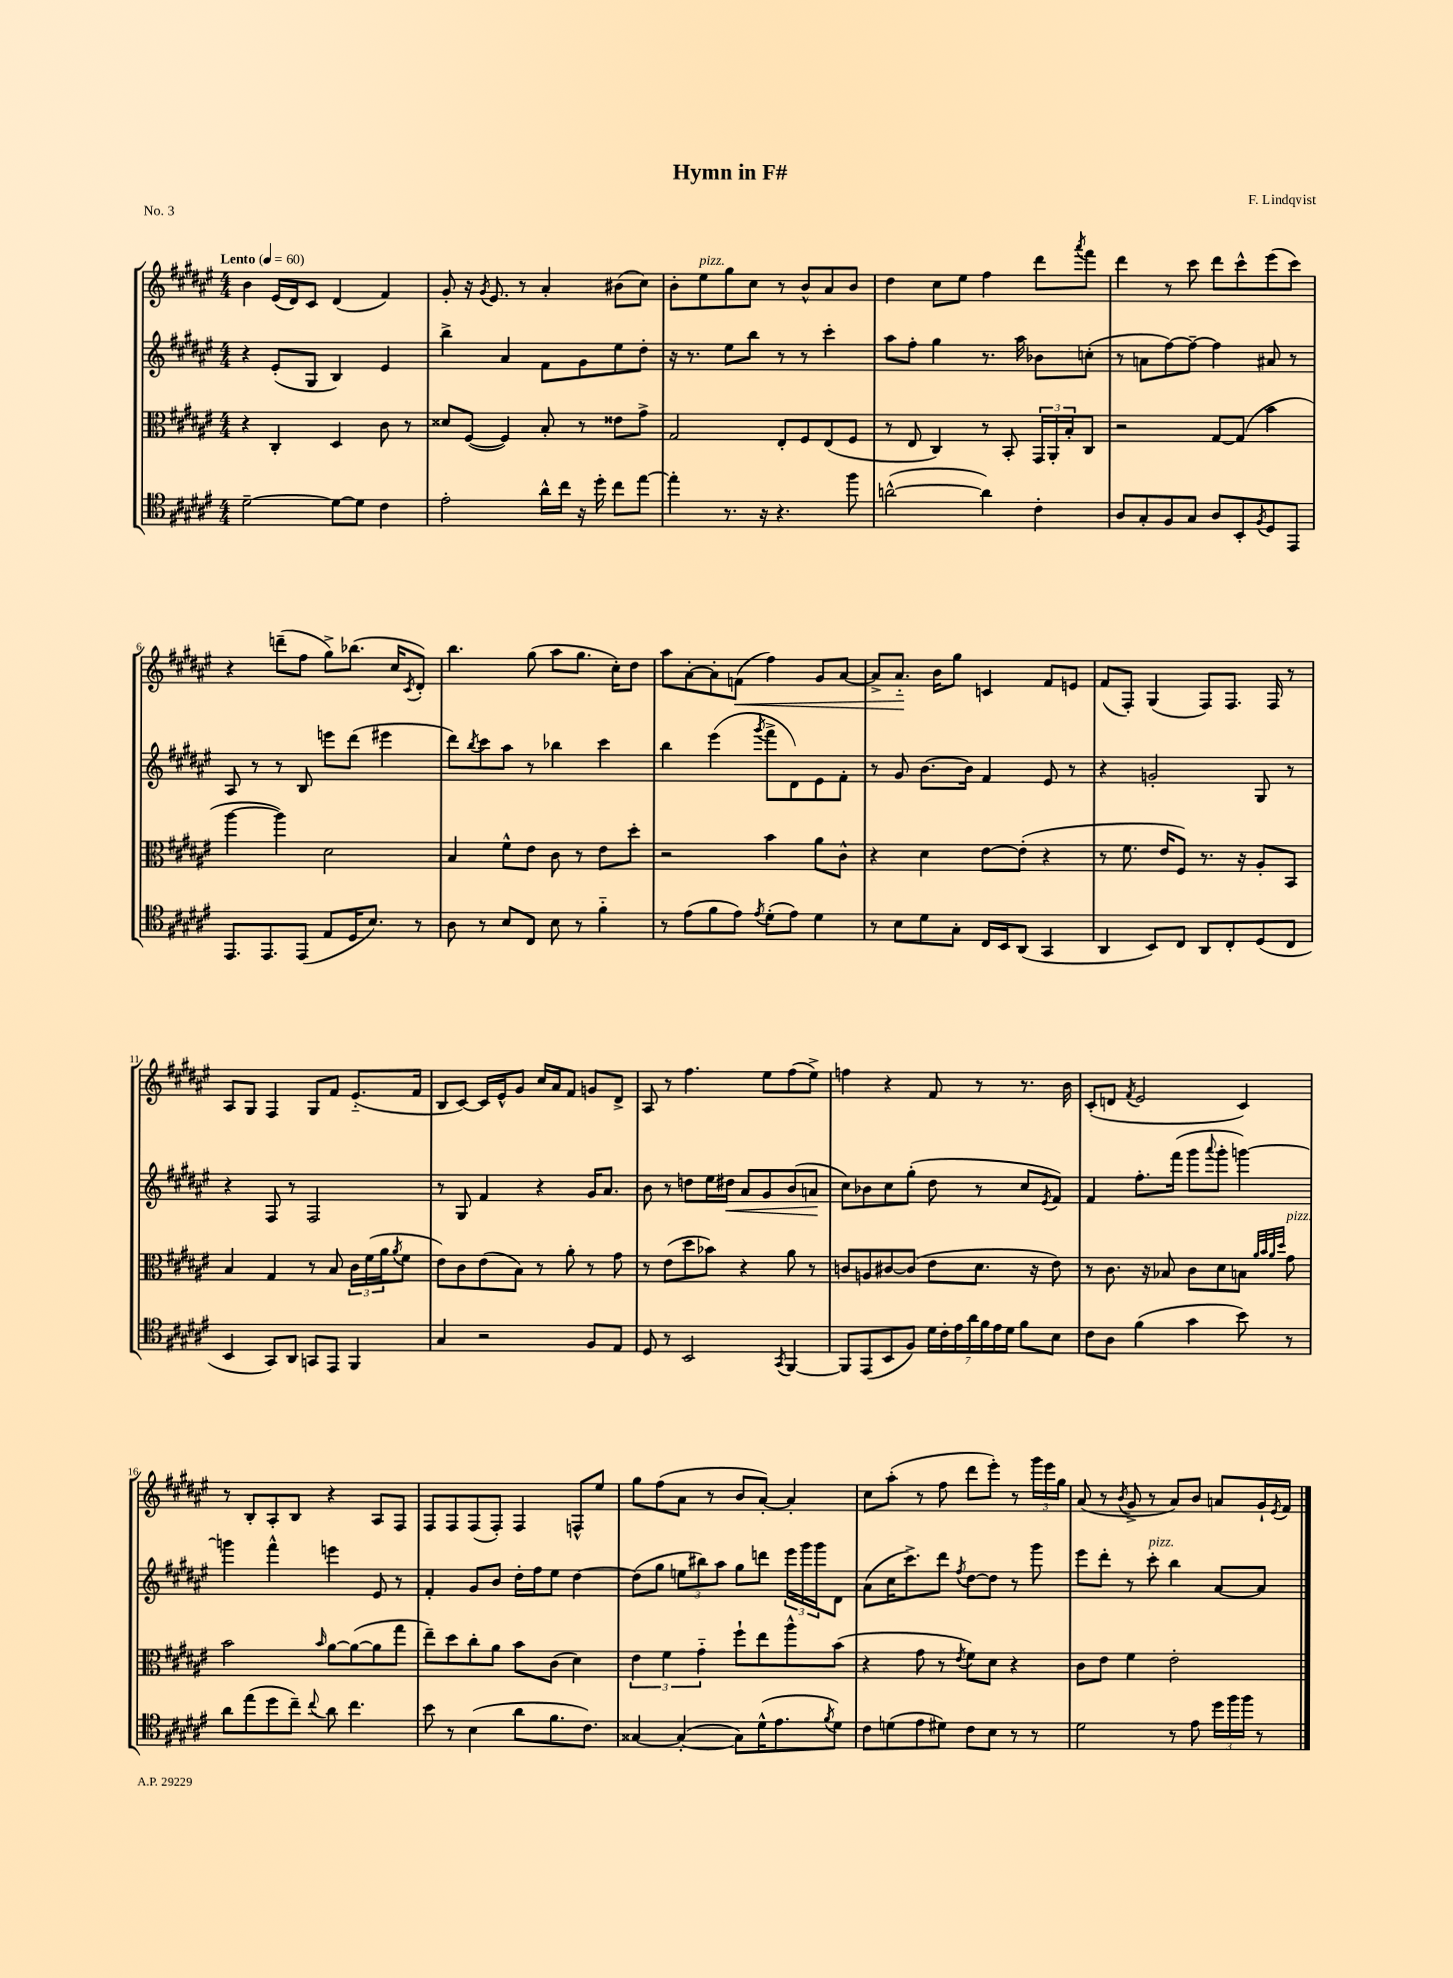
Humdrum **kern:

**kern	**kern	**kern	**dynam	**kern	**dynam
*part4	*part3	*part2	*part2	*part1	*part1
*staff4	*staff3	*staff2	*staff2	*staff1	*staff1
*clefC4	*clefC3	*clefG2	*	*clefG2	*
*k[f#c#g#d#a#e#]	*k[f#c#g#d#a#e#]	*k[f#c#g#d#a#e#]	*	*k[f#c#g#d#a#e#]	*
*M4/4	*M4/4	*M4/4	*	*M4/4	*
*MM60	*MM60	*MM60	*	*MM60	*
=1	=1	=1	=1	=1	=1
!	!	!	!	!LO:TX:a:B:t=Lento	!
[2d#~\	4r	4r	.	4b\	.
.	4C#'/	(8e#'/L	.	(16e#/LL	.
.	.	.	.	16d#/J)	.
.	.	8G#/J	.	8c#/J	.
8d#\L_	4D#/	4B/)	.	(4d#/	.
8d#\J]	.	.	.	.	.
4c#\	8c#\	4e#/	.	4f#/)	.
.	8r	.	.	.	.
=2	=2	=2	=2	=2	=2
2e#'\	8d##X/L	4bb^\	.	8g#'/	.
.	([8F#/J	.	.	16r	.
.	.	.	.	8qg#/	.
.	.	.	.	8.e#/	.
.	4F#/])	4a#/	.	.	.
.	.	.	.	8r	.
16a#^^\LL	8B'/	8f#\L	.	4a#'/	.
16cc#\JJ	.	.	.	.	.
16r	8r	8g#\	.	.	.
16dd#'\	.	.	.	.	.
8cc#\L	8e##X\L	8ee#\	.	(8b#X\L	.
[8ee#\J	8g#^\J	8dd#'\J	.	8cc#\J)	.
=3	=3	=3	=3	=3	=3
4ee#'\]	2G#/	16r	.	8b'\L	.
.	.	8.r	.	.	.
!	!	!	!	!LO:TX:a:i:t=pizz.	!
.	.	.	.	8ee#\	.
8.r	.	8ee#\L	.	8gg#\	.
.	.	8bb\J	.	8cc#\J	.
16r	.	.	.	.	.
4.r	8E#'/L	8r	.	8r	.
.	8F#/	8r	.	8b^^/L	.
.	(8E#/	4ccc#'\	.	8a#/	.
8ff#\	8F#/J	.	.	8b/J	.
=4	=4	=4	=4	=4	=4
([2an^^\	8r	8aa#\L	.	4dd#\	.
.	8E#/	8ff#'\J	.	.	.
.	4C#/)	4gg#\	.	8cc#\L	.
.	.	.	.	8ee#\J	.
4a\])	8r	8.r	.	4ff#\	.
.	8BB'/	.	.	.	.
.	.	16aa#\	.	.	.
4c#'\	24GG#/LL	8b-X\L	.	8ddd#\L	.
.	24AA#'/	.	.	.	.
.	24B'/J	.	.	.	.
.	.	.	.	8qaaa#/	.
.	8C#/J	(8ccn'\J	.	8fff#\J	.
=5	=5	=5	=5	=5	=5
8A#/L	2r	8r	.	4ddd#\	.
8G#'/	.	8an\L	.	.	.
8F#/	.	[8ff#\)	.	8r	.
8G#/J	.	8ff#~\J_	.	8ccc#\	.
8A#/L	[8G#/L	4ff#\]	.	8ddd#\L	.
8BB'/	(8G#/J]	.	.	8ccc#^^\	.
8qF#/	.	.	.	.	.
8D#/	4b\	8a#X/	.	(8eee#\	.
8EE#/J	.	8r	.	8ccc#\J)	.
!!LO:LB:g=z
=6	=6	=6	=6	=6	=6
8.EE#/L	[4aa#\	8A#/	.	4r	.
.	.	8r	.	.	.
8.EE#/	.	.	.	.	.
.	4aa#\])	8r	.	(8dddn~\L	.
(8EE#/J	.	8B/	.	8ff#\J	.
8E#/L	2d#\	8eeen\L	.	8gg#^\L)	.
16D#/K	.	(8ddd#\J	.	(8.bb-X\J	.
8.B/J)	.	.	.	.	.
.	.	4eee#X\	.	.	.
.	.	.	.	16cc#/KL	.
.	.	.	.	8qc#/	.
8r	.	.	.	8d#'/J)	.
=7	=7	=7	=7	=7	=7
8A#\	4B/	8ddd#\L)	.	4.bb\	.
.	.	8qbb/	.	.	.
8r	.	8ccc#\	.	.	.
8B/L	8f#^^\L	8aa#\J	.	.	.
8C#/J	8e#\J	8r	.	(8gg#\	.
8B\	8c#\	4bb-X\	.	8aa#\L	.
8r	8r	.	.	8.gg#\J	.
4f#\	8e#\L	4ccc#\	.	.	.
.	.	.	.	16cc#'\KL)	.
.	8dd#'\J	.	.	8dd#\J	.
=8	=8	=8	=8	=8	=8
8r	2r	4bb\	.	8aa#\L	.
(8e#\L	.	.	.	[8a#'\	.
8f#\	.	(4eee#\	.	8a#'\]	.
!	!	!	!	!	!LO:HP:b
8e#\J)	.	.	.	(8fn\J	<
8qe#/	.	8qggg#/	.	.	.
(8d#'\L	4b\	8fff#^\L	.	4ff#\)	.
8e#\J)	.	8d#\)	.	.	.
4d#\	8a#\L	8e#\	.	8g#/L	.
.	8c#^^\J	8f#'\J	.	[8a#/J	.
=9	=9	=9	=9	=9	=9
8r	4r	8r	.	8a#^/L]	.
8B\L	.	8g#/	.	8.a#/J	.
8d#\	4d#\	[8.b\L	.	.	.
.	.	.	.	16b\KL	[
8G#'\J	.	.	.	8gg#\J	.
.	.	16b\Jk]	.	.	.
16C#/LL	[8e#\L	4f#/	.	4cn/	.
16BB/J	.	.	.	.	.
(8AA#/J	(8e#'\J]	.	.	.	.
4GG#/	4r	8e#/	.	8f#/L	.
.	.	8r	.	8en/J	.
=10	=10	=10	=10	=10	=10
4AA#/	8r	4r	.	(8f#/L	.
.	8.f#\	.	.	8F#'/J)	.
8BB/L)	.	2gn'/	.	(4G#/	.
.	16e#/KL	.	.	.	.
8C#/J	8F#/J)	.	.	.	.
8AA#/L	8.r	.	.	8F#/L)	.
8C#'/	.	.	.	8.F#/J	.
.	16r	.	.	.	.
(8D#/	8A#'/L	8G#/	.	.	.
.	.	.	.	16F#/	.
8C#/J	8BB/J	8r	.	8r	.
!!LO:LB:g=z
=11	=11	=11	=11	=11	=11
4BB/	4B/	4r	.	8A#/L	.
.	.	.	.	8G#/J	.
8GG#/L)	4G#/	8F#/	.	4F#/	.
8AA#/J	.	8r	.	.	.
8GGn/L	8r	2F#/	.	8G#/L	.
8EE#/J	8B/	.	.	8f#/J	.
4FF#/	24c#\LL	.	.	(8.e#/L	.
.	(24f#\	.	.	.	.
.	24a#\J	.	.	.	.
.	8qa#/	.	.	.	.
.	8f#\J	.	.	.	.
.	.	.	.	16f#/Jk	.
=12	=12	=12	=12	=12	=12
4G#/	8e#\L)	8r	.	8B/L	.
.	8c#\	8G#/	.	[8c#/J)	.
2r	(8e#\	4f#/	.	16c#/LL]	.
.	.	.	.	16e#^^/J	.
.	8B\J)	.	.	8g#/J	.
.	8r	4r	.	16cc#/LL	.
.	.	.	.	16a#/J	.
.	8a#'\	.	.	8f#/J	.
8F#/L	8r	16g#/KL	.	8gn/L	.
.	.	8.a#/J	.	.	.
8E#/J	8g#\	.	.	8d#^/J	.
=13	=13	=13	=13	=13	=13
8D#/	8r	8b\	.	8A#/	.
8r	(8e#\L	8r	.	8r	.
2BB/	8dd#\	8ddn\L	.	4.ff#\	.
.	8b-X\J)	16ee#\L	.	.	.
!	!	!	!LO:HP:b	!	!
.	.	16dd#X\JJ	<	.	.
.	4r	8a#/L	.	.	.
.	.	8g#/	.	8ee#\L	.
8qGG#/	.	.	.	.	.
[4FF#/	8a#\	(8b/	.	(8ff#\	.
.	8r	8an/J	.	8ee#^\J)	.
.	.	.	[	.	.
=14	=14	=14	=14	=14	=14
8FF#/L]	8cn/L	8cc#\L)	.	4ffn\	.
(8EE#/	8An/	8b-X\	.	.	.
8BB/	[8c#X/	8cc#\	.	4r	.
8F#/J)	(8c#/J]	(8gg#'\J	.	.	.
28d#\LL	8e#\L	8dd#\	.	8f#/	.
28c#'\	.	.	.	.	.
28e#\	.	.	.	.	.
28a#\	.	.	.	.	.
.	8.d#\J	8r	.	8r	.
28f#\	.	.	.	.	.
28e#\	.	.	.	.	.
28d#\JJ	.	.	.	.	.
8f#\L	.	8cc#/L	.	8.r	.
.	16r	.	.	.	.
.	.	8qe#/	.	.	.
8B\J	8e#\)	8f#/J)	.	.	.
.	.	.	.	16b\	.
=15	=15	=15	=15	=15	=15
8c#\L	8r	4f#/	.	(8c#'/L	.
8A#\J	8.c#\	.	.	8dn/J	.
.	.	.	.	8qf#/	.
(4f#\	.	8.ff#'\L	.	2e#/	.
.	16r	.	.	.	.
.	8B-X/	.	.	.	.
.	.	(16fff#\Jk	.	.	.
4g#\	8c#\L	8ggg#\L	.	.	.
.	.	8qqaaa#/	.	.	.
.	8d#\	8ggg#'\J	.	.	.
8b\)	8Bn\J	[4gggn\)	.	4c#/)	.
.	32qqa#/LLL	.	.	.	.
.	32qqb/	.	.	.	.
.	32qqa#/	.	.	.	.
.	32qqdd#/JJJ	.	.	.	.
!	!LO:TX:a:i:t=pizz.	!	!	!	!
8r	8g#\	.	.	.	.
!!LO:LB:g=z
=16	=16	=16	=16	=16	=16
8a#\L	2b\	4gggn\]	.	8r	.
(8ee#\	.	.	.	8B'/L	.
8dd#\	.	4fff#^^\	.	8A#'/	.
8cc#~\J)	.	.	.	8B/J	.
8qqcc#/	16qqb/	.	.	.	.
8a#\	[8a#\L	4eeen\	.	4r	.
4.cc#\	(8a#\_	.	.	.	.
.	8a#\]	8e#/	.	8A#/L	.
.	8gg#\J	8r	.	8F#/J	.
=17	=17	=17	=17	=17	=17
8b\	8ee#~\L)	4f#'/	.	8F#/L	.
8r	8dd#\	.	.	8F#/	.
(4B\	8cc#'\	8g#/L	.	(8F#/	.
.	8a#\J	8b/J	.	8F#'/J)	.
8a#\L	8b\L	16dd#'\LL	.	4F#/	.
.	.	16ff#\J	.	.	.
8.f#\	(8c#\J	8ee#\J	.	.	.
.	4d#\)	[4dd#\	.	8Fn^^/L	.
8.c#\J)	.	.	.	.	.
.	.	.	.	8ee#/J	.
=18	=18	=18	=18	=18	=18
[4G##X/	6e#\	(8dd#\L]	.	8gg#\L	.
.	.	8gg#\J	.	(8ff#\	.
.	6f#\	.	.	.	.
(4G##'/_	.	12een\L	.	8a#\J	.
.	6g#\	12bb#X\)	.	.	.
.	.	.	.	8r	.
.	.	12aa#\J	.	.	.
8G##\L])	8ff#`\L	8gg#\L	.	8b/L	.
(16d#^^\K	8ee#\	8dddn\J	.	[8a#'/J)	.
8.e#\	.	.	.	.	.
.	8aa#^^\	24eee#\LL	.	4a#'/]	.
.	.	24ggg#\	.	.	.
.	.	24ggg#\J	.	.	.
8qf#/	.	.	.	.	.
8d#\J)	(8b\J	8d#\J	.	.	.
=19	=19	=19	=19	=19	=19
8c#\L	4r	(8a#\L	.	8cc#\L	.
(8dn\	.	16cc#\K	.	(8aa#'\J	.
.	.	8.ccc#^\)	.	.	.
8e#\	8g#\	.	.	8r	.
8d#X\J)	8r	8ddd#\J	.	8ff#\	.
.	8qe#/	8qff#/	.	.	.
8c#\L	8f#\L)	[8dd#\L	.	8ddd#\L	.
8B\J	8d#\J	8dd#\J]	.	8eee#'\J)	.
8r	4r	8r	.	8r	.
8r	.	8ggg#\	.	24ggg#\LL	.
.	.	.	.	24eee#\	.
.	.	.	.	24gg#\JJ	.
=20	=20	=20	=20	=20	=20
2d#\	8c#\L	8eee#\L	.	(8a#/	.
.	8e#\J	8ddd#'\J	.	8r	.
.	.	.	.	8qb/	.
.	4f#\	8r	.	8g#^/	.
!	!	!LO:TX:a:i:t=pizz.	!	!	!
.	.	8ccc#'\	.	8r	.
8r	2e#'\	4bb\	.	8a#/L)	.
8e#\	.	.	.	8b/J	.
24dd#\LL	.	[8a#/L	.	8an/L	.
24ff#\	.	.	.	.	.
24ff#\JJ	.	.	.	.	.
8r	.	8a#/J]	.	16g#`/L	.
.	.	.	.	8qe#/	.
.	.	.	.	16f#/JJ	.
==	==	==	==	==	==
*-	*-	*-	*-	*-	*-
